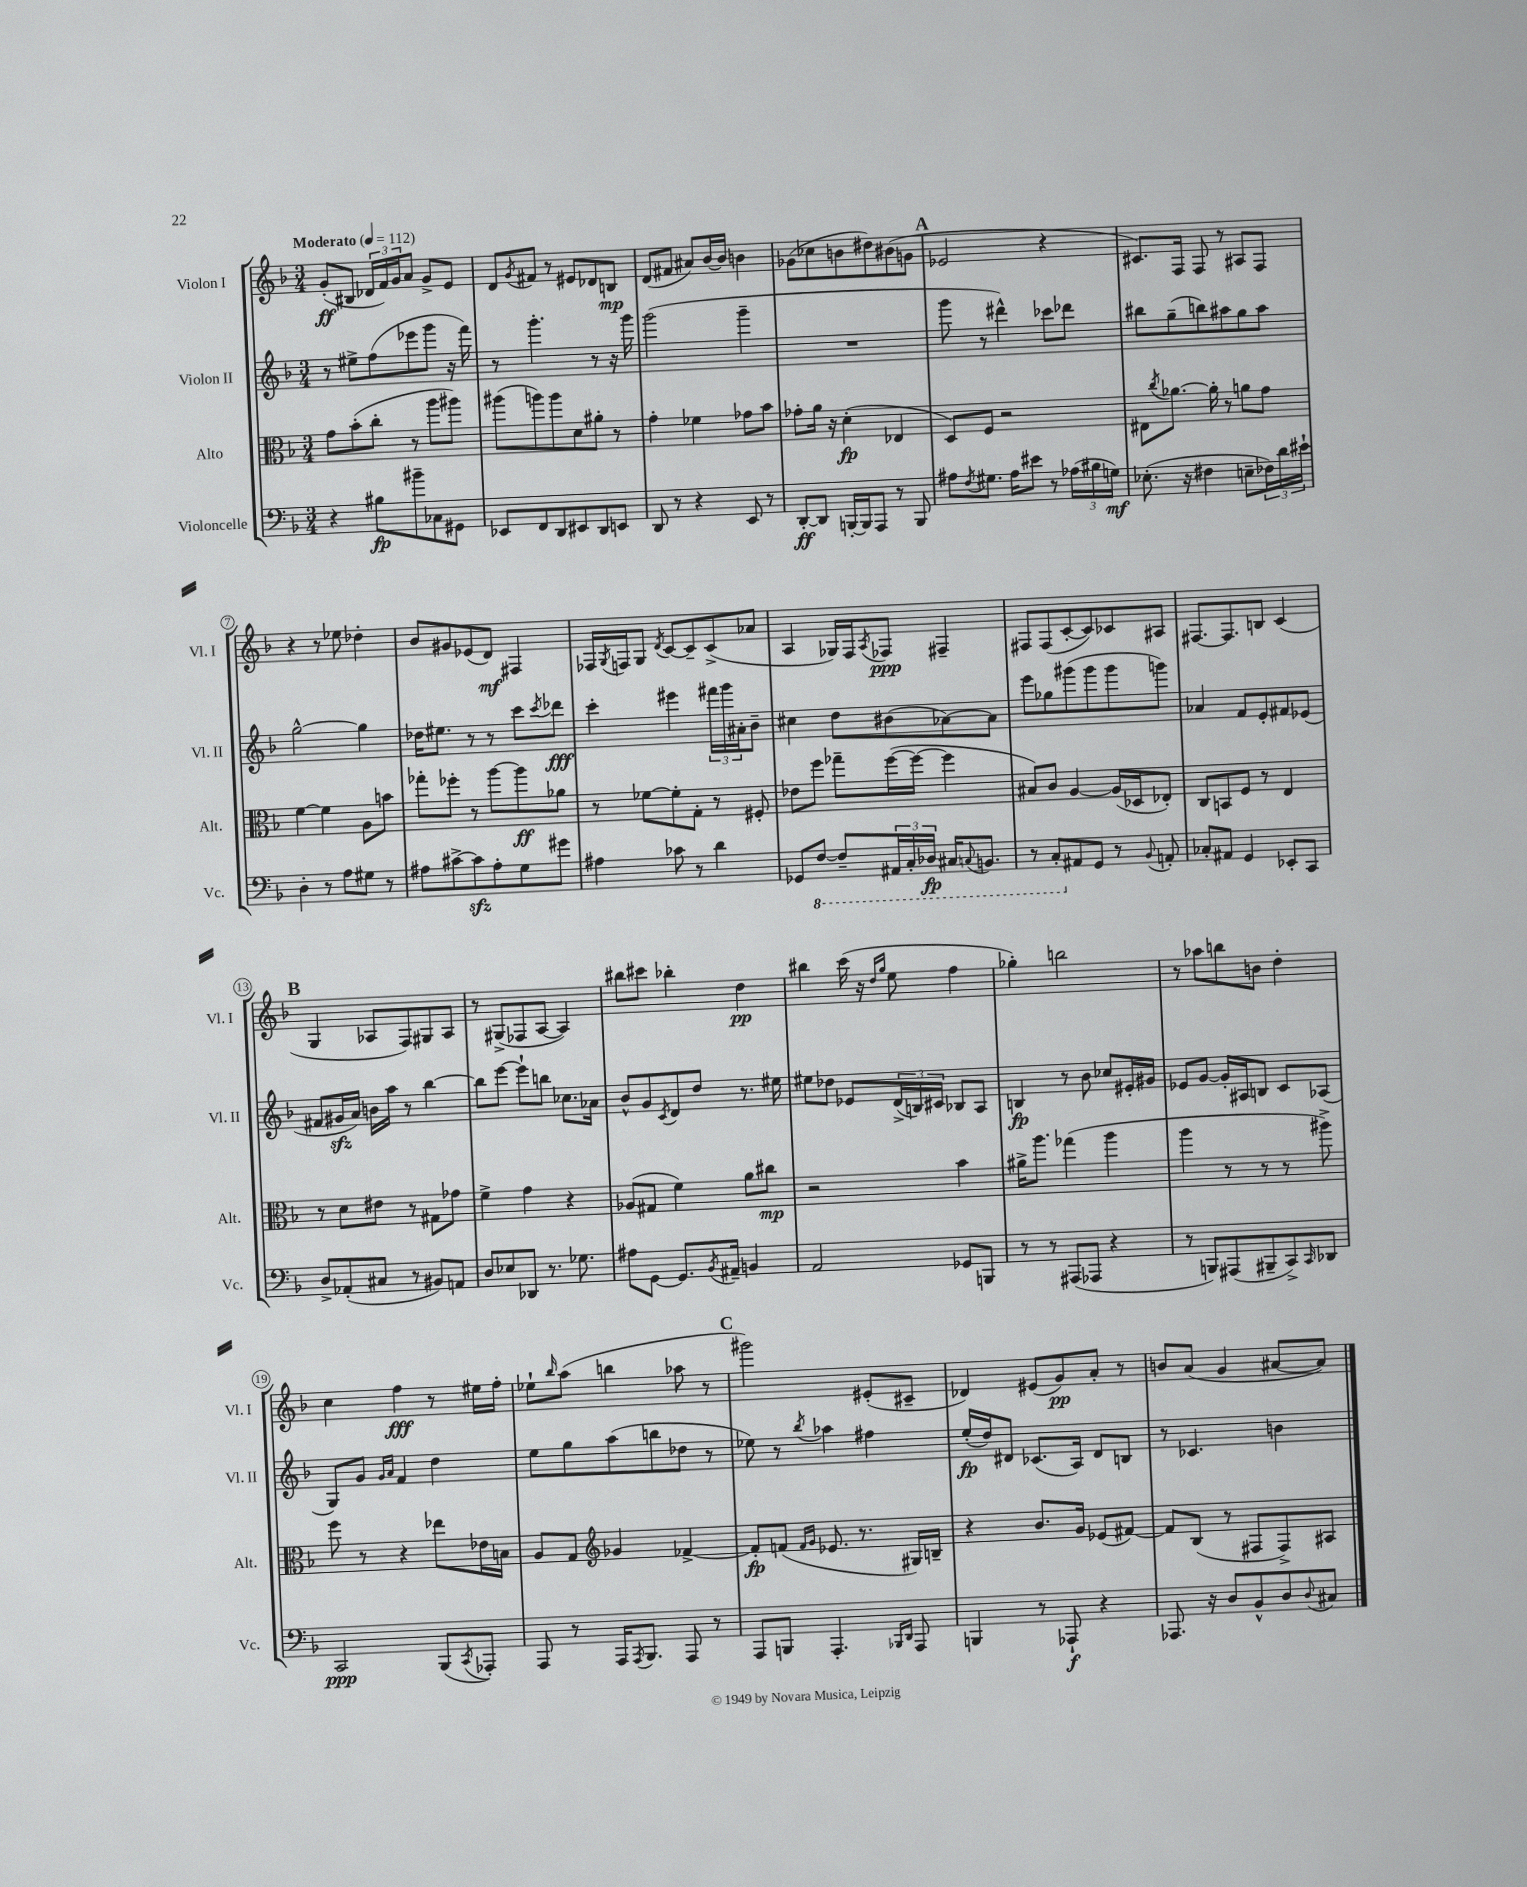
<<
\new StaffGroup <<
\new Staff = "s0" \with { instrumentName = "Violon I" shortInstrumentName = "Vl. I" } {
    \clef treble \key f \major \numericTimeSignature \time 3/4 \tempo "Moderato" 4 = 112
    g'8-.\ff( bis8 \tuplet 3/2 { des'16 f'16) g'16 } a'8 g'8-> e'8 |
    d'8 \acciaccatura { g'8 } fis'8 r8 eis'8 des'8 b8\mp |
    d'8( fis'8 ais'8) bes'16~ bes'16 b'4 |
    ges'8( ces''8 b'8 dis''8) bis'8( g'8 |
    \mark \markup { \bold "A" } ees'2 r4 |
    cis'8.) f16 f8 r8 ais8 f8 |
    r4 r8 ees''8 des''4-. |
    bes'8 gis'8 ees'8( d'8\mf) fis4 |
    fes16 \acciaccatura { g8 } f16 g8 \acciaccatura { d'8 } c'8~ c'8-- c'8->( aes'8 |
    a4 ges16) f16 \acciaccatura { a8 } fes8\ppp fis4-- |
    fis8 fis8( c'8~-. c'8) ces'8 ais8 |
    fis8.~ fis8. b8 c'4( |
    \mark \markup { \bold "B" } g4 aes8 f8) gis8 aes8 |
    r8 gis8->( fes8 a8~ a4) |
    bis''8 cis'''8 bes''4-. d''4\pp |
    bis''4 c'''16( r16 \grace { d''16 g''16 } e''8 f''4 |
    ges''4-.) b''2 |
    r8 aes''8 b''8 b'8 d''4-. |
    c''4 f''4\fff r8 eis''16 f''16-. |
    ees''8-! \grace { bes''16 } a''8( b''4 aes''8 r8 |
    \mark \markup { \bold "C" } gis'''2) eis'8-.( cis'8-- |
    des'4) eis'8( g'8\pp) a'8-. r8 |
    b'8 a'8( g'4 ais'8~ ais'8) \bar "|." |
}
\new Staff = "s1" \with { instrumentName = "Violon II" shortInstrumentName = "Vl. II" } {
    \clef treble \key f \major \numericTimeSignature \time 3/4
    r8 eis''8-> f''8( ees'''8 g'''8 r16 f'''16) |
    r8 g'''4.-. r8 r16 g'''16 |
    g'''2( g'''4-- |
    R2. |
    \mark \markup { \bold "A" } g'''8 r8 dis'''4-^) ces'''8 des'''8 |
    bis''8 g''8--( b''8) ais''8 g''8 ais''8 |
    g''2~-^ g''4 |
    des''16 eis''8. r8 r8 c'''8 \acciaccatura { c'''8 } des'''8\fff |
    c'''4-. eis'''4 \tuplet 3/2 { fis'''16 g'''16 ais'16-. } bes'8-- |
    cis''4 d''8 bis'8( aes'8~) aes'8 |
    e'''8 ges''8 gis'''8( gis'''8 gis'''8 g'''8) |
    aes'4 f'8 e'8-. fis'8 ees'8( |
    \mark \markup { \bold "B" } fis'8 gis'16\sfz a'16) b'16 a''16 r8 bes''4~ |
    bes''8 e'''8~ e'''8-! b''8 ces''8. aes'16 |
    bes'8-^ g'8 \acciaccatura { c'8 } d'8 d''8 r8. eis''16 |
    eis''8 des''8 ees'8 \tuplet 3/2 { d'16->( b16) cis'16 } bes8 a8 |
    b4\fp r8 bes'8 ces''8 eis'16-. gis'16 |
    ees'8 g'8~ g'16-. ais16 b8 c'8 aes8( |
    g8) g'8 \grace { g'16 a'16 } f'4 d''4 |
    e''8 g''8 a''8( b''8 des''8 r8 |
    \mark \markup { \bold "C" } ees''8) r8 \acciaccatura { bes''8 } aes''4 fis''4 |
    e''16-.\fp( d''16) dis'8 ces'8.( a16) dis'8 b8 |
    r8 ces'4. b'4 \bar "|." |
}
\new Staff = "s2" \with { instrumentName = "Alto" shortInstrumentName = "Alt." } {
    \clef alto \key f \major \numericTimeSignature \time 3/4
    g'8 bes'8-.( c''8-. r8 a''8 ais''8) |
    ais''8( a''8) a''8 d'8 ais'8-. r8 |
    g'4-. fes'4 ges'8 bes'8 |
    ges'8-. a'16 r16 d'4-.\fp( ees4 |
    \mark \markup { \bold "A" } d8) f8 r2 |
    eis8 \acciaccatura { c''8 } aes'8.~ aes'16-. r8 a'8 g'8 |
    f'4~ f'4 a8 b'8 |
    ges''8-. fes''8-. r8 a''8~ a''8\ff aes'8 |
    r8 fes'8~ fes'8-. g8-. r8 fis8-. |
    ees'8 f''8 ges''8-- f''16~( f''16~ f''4 |
    bis8) c'8 a4~ a16( des16 ees8-.) |
    c8 b,8 f8 r8 e4 |
    \mark \markup { \bold "B" } r8 d'8 eis'8 r8 gis8 ges'8 |
    f'4-> g'4 r4 |
    aes8( gis8 f'4) a'8 cis''8\mp |
    r2 bes'4 |
    ais'16-> a''8. ges''4( a''4 |
    a''4 r8 r8 r8 ais''8->) |
    f''8 r8 r4 ees''8 ees'16 b16 |
    a8 g8 \clef treble ges'4 fes'4~-> |
    \mark \markup { \bold "C" } fes'8-.\fp f'8( \grace { f'16 g'16 } ees'8. r8. gis16) b16-- |
    r4 bes'8. g'16 ees'8( fis'8~) |
    fis'8 bes8( r8 fis8 fis8->) ais8 \bar "|." |
}
\new Staff = "s3" \with { instrumentName = "Violoncelle" shortInstrumentName = "Vc." } {
    \clef bass \key f \major \numericTimeSignature \time 3/4
    r4 bis8\fp bis'8-- ces8 gis,8 |
    ees,8 f,8 d,8 eis,8 d,8 e,8 |
    d,8 r8 r4 e,8 r8 |
    d,8~-.\ff d,8 b,,16~-. b,,16 a,,8 r8 b,,8 |
    \mark \markup { \bold "A" } ais8 \acciaccatura { f8 } gis8. ais16 eis'8 r8 \tuplet 3/2 { aes16( bis16 g16\mf) } |
    ees8.-.( r16 fis4 e8-- \tuplet 3/2 { fes16) d'16 eis'16-! } |
    d4-. r8 a8 gis8 r8 |
    ais8 cis'8~-> cis'8\sfz ais8-. g8 gis'8 |
    ais4 ces'8 r8 d'4 |
    ges,8 \ottava #-1 f,8~ f,8-- \tuplet 3/2 { ais,,16 c,16-. des,16\fp } cis,16 \appoggiatura { c,8 } b,,8. |
    r8 c,8-. \ottava #0 ais,8 g,8 r8 \appoggiatura { bes,8 } a,8-. |
    ces8-. ais,8 g,4 ees,8-. c,8 |
    \mark \markup { \bold "B" } d8-> aes,8-.( cis8 r8 bis,8) a,8 |
    d8 ees8 des,8 r8. ges8. |
    ais8 g,8~ g,8. \acciaccatura { bes,8 } ais,16-- b,4 |
    a,2 ges,8 b,,8 |
    r8 r8 ais,,8( aes,,8 r4 |
    r8 b,,8) ais,,8( bis,,8-- c,8->) \grace { c,16 } des,8 |
    c,2\ppp bes,,8( \acciaccatura { c,8 } aes,,8-.) |
    a,,8 r8 a,,16 \acciaccatura { a,,8 } bes,,8. a,,8 r8 |
    \mark \markup { \bold "C" } a,,8 b,,8 a,,4.-. \grace { bes,,16 d,16 } a,,8 |
    b,,4 r8 aes,,8-!\f r4 |
    aes,,8. r16 d8 bes,8-^ d8 \appoggiatura { d8 } cis8 \bar "|." |
}
>>
>>
\layout { \context { \Score \override BarNumber.stencil = #(make-stencil-circler 0.1 0.3 ly:text-interface::print) } }
